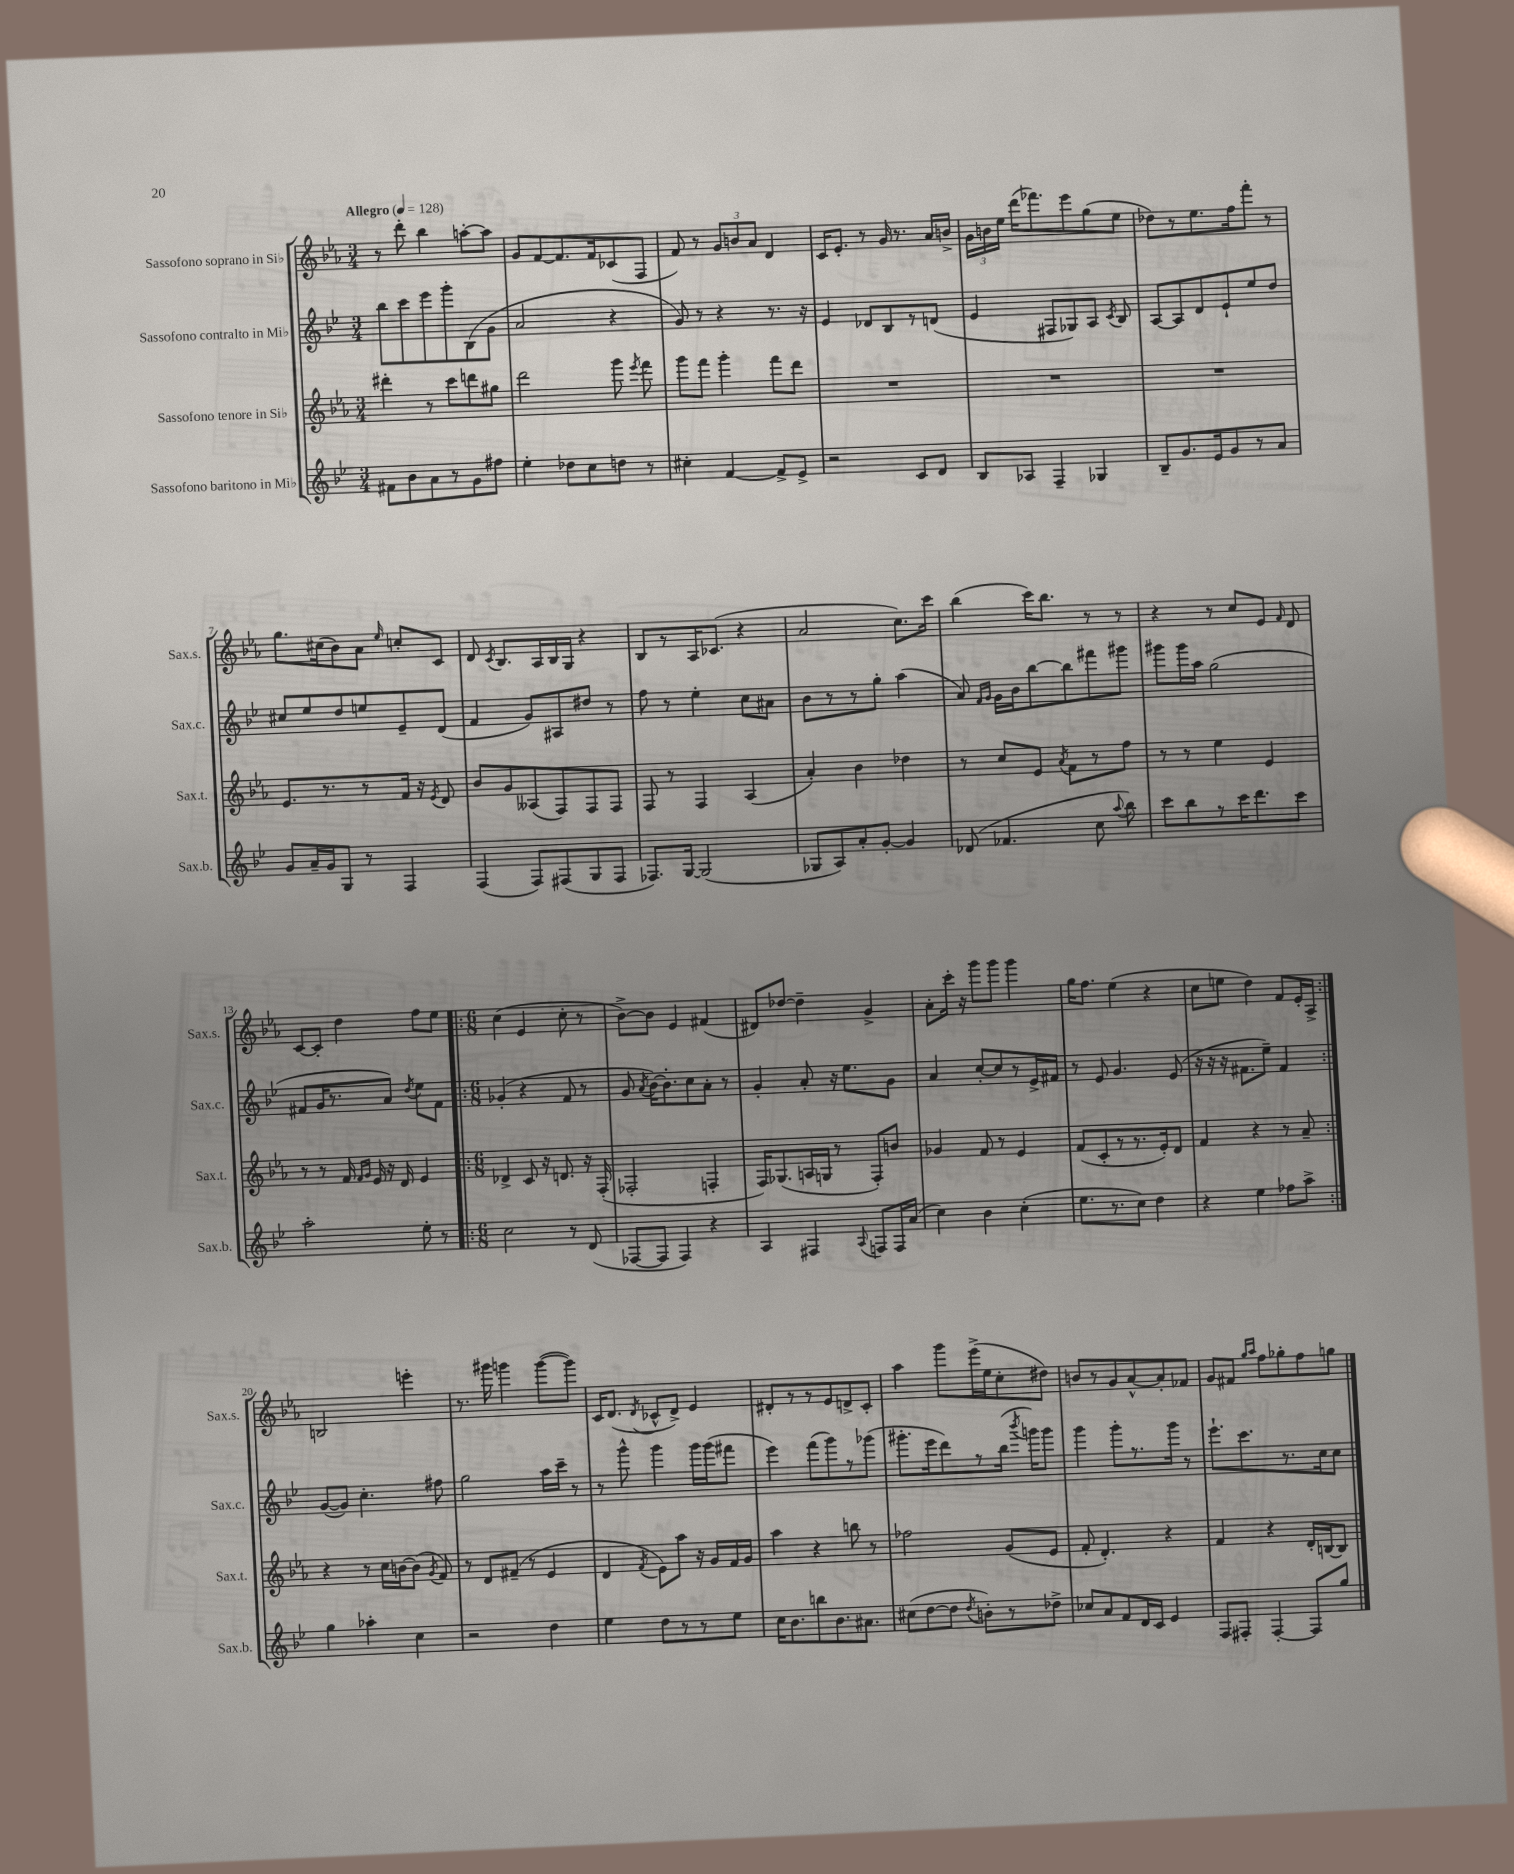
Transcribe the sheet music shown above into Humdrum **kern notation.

**kern	**kern	**kern	**kern
*part4	*part3	*part2	*part1
*staff4	*staff3	*staff2	*staff1
*I"Sassofono baritono in Mi♭	*I"Sassofono tenore in Si♭	*I"Sassofono contralto in Mi♭	*I"Sassofono soprano in Si♭
*I'Sax.b.	*I'Sax.t.	*I'Sax.c.	*I'Sax.s.
*clefG2	*clefG2	*clefG2	*clefG2
*k[b-e-]	*k[b-e-a-]	*k[b-e-]	*k[b-e-a-]
*M3/4	*M3/4	*M3/4	*M3/4
*MM128	*MM128	*MM128	*MM128
=1	=1	=1	=1
!	!	!	!LO:TX:a:B:t=Allegro
8f#X\L	4ddd#X'\	8bb-\L	8r
8b-\	.	8ccc\	8ddd'\
8a\	8r	8eee-\	4bb-\
8r	8ccc\L	8ggg'\	.
8g\	8dddn\	(8B-\	[8aan'\L
8ff#X\J	8gg#X\J	8g\J	8aa\J]
=2	=2	=2	=2
4ee-'\	2ddd\	2a/	8g/L
.	.	.	[8f/
8dd-X\L	.	.	8.f/]
8cc\	.	.	.
.	.	.	16f/k
8ddn\J	8ggg\	4r	(8c-X/
.	8qeee-/	.	.
8r	8fff\	.	8F/J
=3	=3	=3	=3
4cc#X'\	8ggg\L	8g/)	8f/)
.	8fff\J	8r	8r
[4f/	4ggg'\	4r	12g/L
.	.	.	12bn/
.	.	.	12a-/J
8f^/L]	8fff\L	8.r	4d/
8e-^/J	8ddd\J	.	.
.	.	16r	.
=4	=4	=4	=4
2r	2.r	4e-/	16c/KL
.	.	.	8.e-'/J
.	.	8d-X/L	8r
.	.	8B-/	16g/
.	.	.	8.r
8c/L	.	8r	.
8d/J	.	(8dn/J	16a-/LL
.	.	.	16bn^/JJ
=5	=5	=5	=5
8B-/L	2.r	4e-/	24g\LL
.	.	.	24bn\
.	.	.	24ee-\JJ
8A-X/J	.	.	(16ddd\KL
.	.	.	8.fff-X\)
4F~/	.	8F#X/L	.
.	.	8G-X/)	8eee-\
4G-X/	.	8A/J	(8gg\
.	.	8qc/	.
.	.	8B-/	8ee-\J
=6	=6	=6	=6
8B-~/L	2.r	[8A/L	8dd-X\L)
8.g/	.	8A/]	8r
.	.	8d/	8.ee-\
16e-/k	.	.	.
8g/	.	8e-`/	.
.	.	.	16ff\k
8r	.	8ee-/	8fff'\J
8a/J	.	8dd/J	8r
!!LO:LB:g=z
=7	=7	=7	=7
8g/L	8.e-/L	8cc#X/L	8.gg\L
16a~/L	.	8ee-/	.
16g/J	8.r	.	(16cc#X\k
8G/J	.	8dd/	8b-\)
8r	8r	8een/	8a-\J
.	.	.	16qqee-/
4F/	16f/Jk	8e-~/	8ccn'/L
.	16r	.	.
.	8qe-/	.	.
.	8d/	(8d/J	8c/J
=8	=8	=8	=8
(4F/	8b-/L	4f/	8d/
.	.	.	8qc/
.	8g/	.	8.B-/L
8F/L)	(8A--X/	8g/L)	.
.	.	.	16A-/L
(8F#X/	8F/)	8A#X/	16B-/
.	.	.	16G/JJ
8G/	8F/	8dd#X/J	4r
8F#/J	8F/J	8r	.
=9	=9	=9	=9
8.F-X/L)	8F/	8ff\	8B-/L
.	8r	8r	8r
[16G/Jk	.	.	.
(2G/]	4F/	4ee-'\	16A-/K
.	.	.	(8.c-X/J
.	(4A-/	8cc\L	4r
.	.	8a#X\J	.
=10	=10	=10	=10
8G-X/L	4a-'/)	8b-\L	2a-/
8A/)	.	8r	.
8a'/	4b-\	8r	.
[8g'/J	.	8gg'\J	.
4g/]	4dd-X\	(4aa\	8.cc\L)
.	.	.	16ccc\Jk
=11	=11	=11	=11
(8d-X/	8r	8a/)	(4bb-\
.	.	16qqf/LL	.
.	.	16qqg/JJ	.
4.f-X/	8cc/L	16g\LL	.
.	.	16b-\J	.
.	8e-/J	[8bb-\	16ccc\KL)
.	.	.	8.bb-\J
.	8qa-/	.	.
.	8f\L	8bb-\]	.
8cc\	8r	8fff#X\	8r
8qqaa/	.	.	.
8bb-\)	8ff\J	8ggg#X\J	8r
=12	=12	=12	=12
8ccc\L	8r	8ggg#X\L	4r
8bb-\	8r	16ggg#\L	.
.	.	16aa\JJ	.
8r	4ee-\	(2gg\	8r
16ccc\K	.	.	8cc/L
8.ddd\	.	.	.
.	4e-/	.	8e-/J
.	.	.	16qqf/
8ccc\J	.	.	8d/
!!LO:LB:g=z
=13	=13	=13	=13
2aa'\	8r	8f#X/L	[8c/L
.	8r	16g/K	8c'/J]
.	.	8.r	.
.	16f/	.	4dd\
.	16qqf/LL	.	.
.	16qqg/JJ	.	.
.	16e-/	.	.
.	16r	8a/J)	.
.	16d/	.	.
.	.	8qdd/	.
8ee-'\	4e-/	8ee-\L	8ff\L
8r	.	8f#\J	8ee-\J
=14!|:	=14!|:	=14!|:	=14!|:
*M6/8	*M6/8	*M6/8	*M6/8
2cc\	4d-X^/	(4g-X'/	(4cc\
.	8c/	4r	4e-/
.	16r	.	.
.	8.dn/	.	.
8r	.	8f/	8cc'\
(8d/	16r	8r	8r
.	(16F'/	.	.
=15	=15	=15	=15
[8F-X/L	2F-X'/	8g/	[8b-^\L)
.	.	8qa/	.
8F-/J]	.	[16b-\KL)	8b-\J]
.	.	8.b-'\]	.
4F-/)	.	.	4e-/
.	.	8cc\	.
4r	4Fn'/	8a'\J	(4f#X/
.	.	8r	.
=16	=16	=16	=16
4A/	16F/KL)	4g'/	8d#X/L)
.	(8.G-X/	.	.
.	.	.	[8dd-X/J
4F#X/	16An/L	8a'/	4dd-~\]
.	16Gn/JJ	.	.
.	8r	16r	.
.	.	8.ee-\L	.
8qqA/	.	.	.
8Fn/L	8F'/L)	.	4g^/
16F/L	8bn/J	8g\J	.
(16a/JJ	.	.	.
=17	=17	=17	=17
4cc\)	4g-X/	4a/	8a-'\L
.	.	.	16ccc'\Jk
.	.	.	16r
4b-\	8f/	[8cc'/L	8ggg\L
.	8r	8cc/]	8ggg\J
(4cc'\	4e-/	8r	4ggg\
.	.	16e-^/L	.
.	.	16f#X/JJ	.
=18	=18	=18	=18
8.ee-\L	(8f/L	8r	16gg\KL
.	.	.	8.ff\J
.	8c'/	8e-/	.
8.r	.	.	.
.	8r	4.g/	(4ee-\
8cc\J)	8.r	.	.
4dd\	.	.	4r
.	16e-'/k)	.	.
.	8d/J	(8e-/	.
=19	=19	=19	=19
4r	4f/	16r	8cc\L
.	.	16r	.
.	.	16r	8een\J
.	.	8.f#X\L	.
4ee-\	4r	.	4dd\)
.	.	8ee-~\J)	.
8ff-X\L	8r	4f#/	8f/L
8aa^\J	8a-~/	.	16e-'/L
.	.	.	16A-^/JJ
!!LO:LB:g=z
=20:|!	=20:|!	=20:|!	=20:|!
4gg\	4r	([8g/L	2Bn/
.	.	8g/J])	.
4aa-X'\	8r	4.cc'\	.
.	16cc\LL	.	.
.	[16bn\J	.	.
4cc\	(8b\J]	.	4eeen'\
.	8qg/	.	.
.	8f/)	8ff#X\	.
=21	=21	=21	=21
2r	8r	2gg\	8.r
.	8d/L	.	.
.	.	.	16ggg#X\
.	(8f#X~/J	.	4gggn\
.	8r	.	.
4dd\	4e-/	16aa\LL	([8ggg\L
.	.	16ccc~\JJ	.
.	.	8r	8ggg\J])
=22	=22	=22	=22
4ee-\	4d/	8r	16c/KL
.	.	.	(8.d/J
.	.	8ggg^^\	.
.	8qf/	.	8qd/
8dd\L	8e-\L)	4ggg\	8c-X^^/L
8r	8aa-\J	.	8d^/J)
8r	16r	16ggg\LL	4e-/
.	16g/LL	(16ggg\J	.
8ee-\J	16f/	8fff#X\J	.
.	16g/JJ	.	.
=23	=23	=23	=23
16cc\KL	4aa-\	4eee-\)	8d#X'/L
8.b-\	.	.	.
.	.	.	8r
8bbn\	4r	(8fff\L	8r
8.b-\	.	8ggg\)	8e-/
.	8bbn\	8r	8dn^/
8.a#X\J	.	.	.
.	8r	(8ggg-X\J	8c'/J
=24	=24	=24	=24
(8cc#X\L	2ff-X\	8.ggg#X'\L	4aa-\
[8dd\	.	.	.
.	.	16eee-\k	.
8dd\J]	.	8ddd\)	8ggg\L
8qdd/	.	.	.
8bn'\L)	.	8r	(16eee-^\L
.	.	.	16ee-\J
8r	(8g/L	(16bb-\Jk	8cc'\
.	.	8qbbb-/	.
.	.	16gggn\KL)	.
8dd-X^\J	8e-/J	8ggg\J	8dd#X\J)
=25	=25	=25	=25
8cc-X/L	8f'/	4ggg\	8bn/L
8a/	4.d'/)	.	8r
8f/	.	8ggg'\L	8g/
16d/L	.	8.r	[8a-^^/
16c/JJ	.	.	.
4e-/	4r	.	8a-'/]
.	.	16ggg\Jk	.
.	.	8r	8f-X/J
=26	=26	=26	=26
8F/L	4f/	8.eee-`\L	8g/L
8F#X'/J	.	.	8f#X/J
.	.	8.ccc\	.
.	.	.	16qqgg/LL
.	.	.	16qqaa-/JJ
[4F#'/	4r	.	8ff\L
.	.	8.r	8gg-X'\
8F#/L]	16d'/LL	.	8ff\
.	[16Bn/J	16cc\k	.
8gg/J	8B/J]	8cc\J	8ggn\J
==	==	==	==
*-	*-	*-	*-
